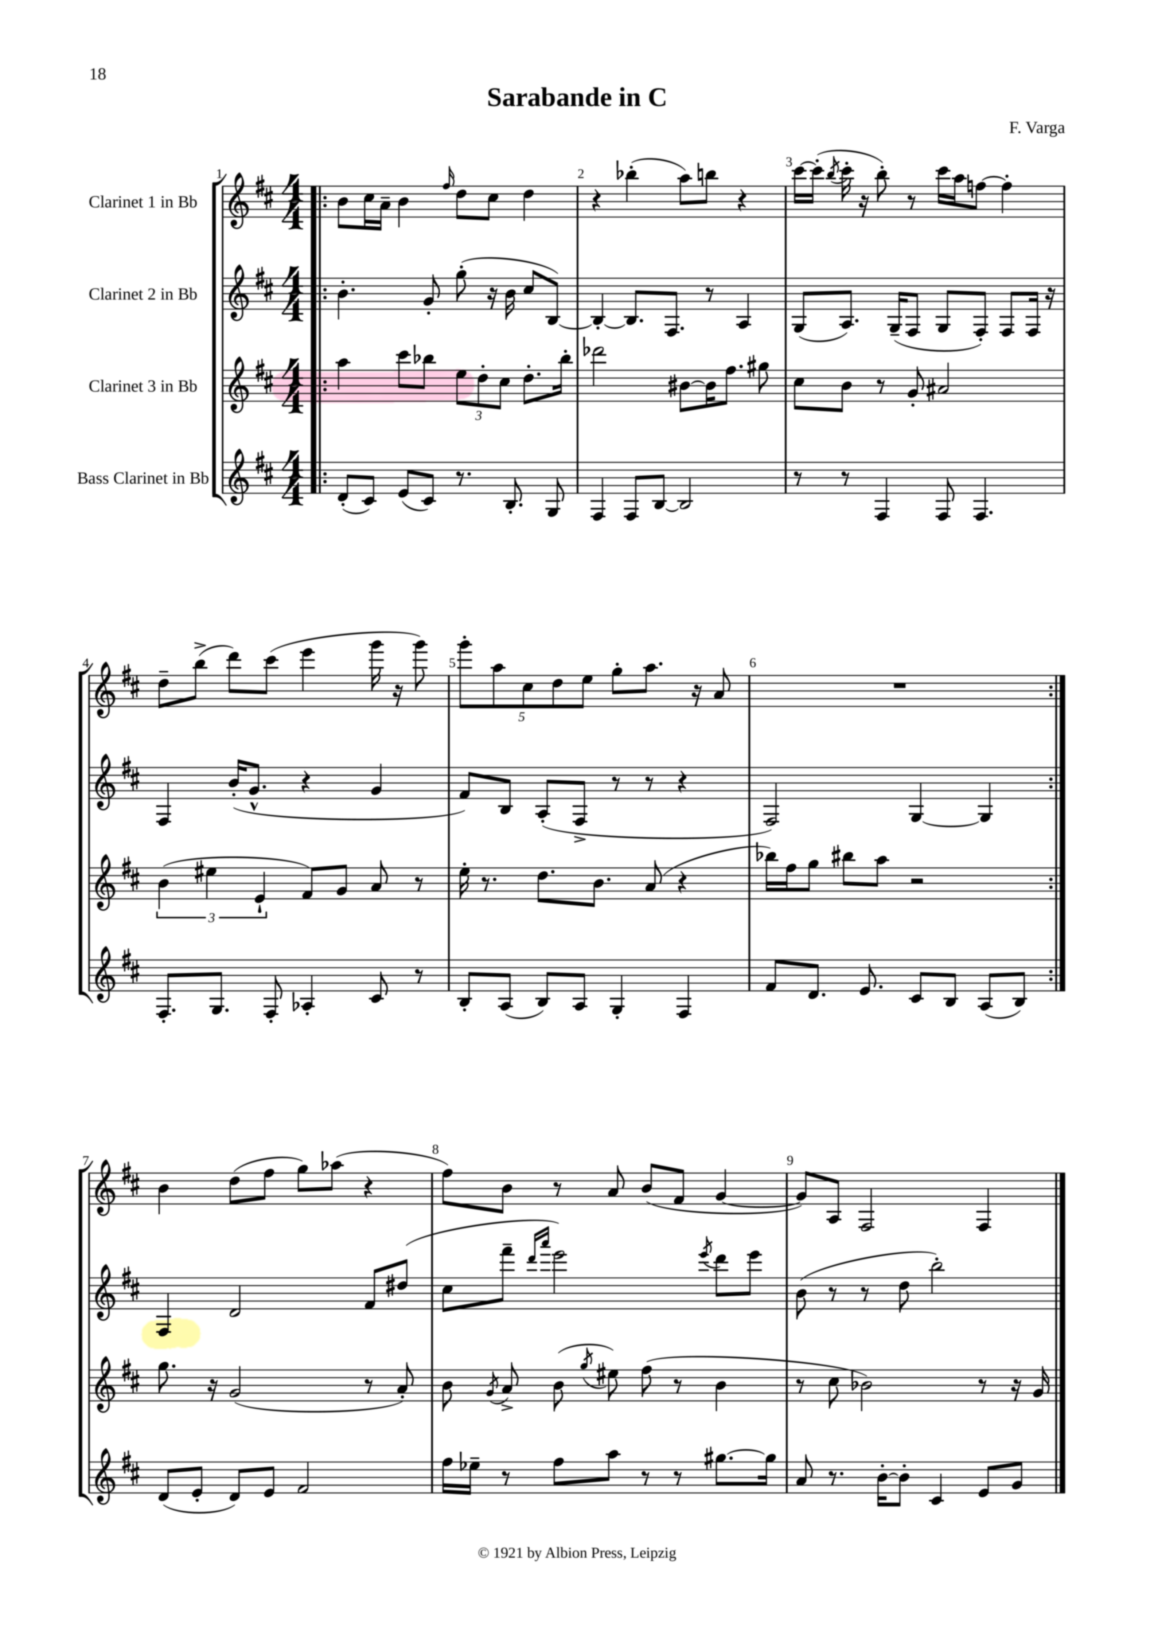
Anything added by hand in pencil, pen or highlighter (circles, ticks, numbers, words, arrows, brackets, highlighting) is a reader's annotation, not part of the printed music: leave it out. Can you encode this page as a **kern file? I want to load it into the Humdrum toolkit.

**kern	**kern	**kern	**kern
*part4	*part3	*part2	*part1
*staff4	*staff3	*staff2	*staff1
*I"Bass Clarinet in Bb	*I"Clarinet 3 in Bb	*I"Clarinet 2 in Bb	*I"Clarinet 1 in Bb
*clefG2	*clefG2	*clefG2	*clefG2
*k[f#c#]	*k[f#c#]	*k[f#c#]	*k[f#c#]
*M4/4	*M4/4	*M4/4	*M4/4
=1!|:	=1!|:	=1!|:	=1!|:
(8d'/L	4aa\	4.b'\	8b\L
8c#/J)	.	.	16cc#\L
.	.	.	16a~\JJ
(8e/L	8ccc#\L	.	4b\
8c#/J)	8bb-X\J	8g'/	.
.	.	.	16qqff#/
8.r	12ee\L	(8gg'\	8dd\L
.	12dd'\	.	.
.	.	16r	8cc#\J
.	12cc#\J	.	.
8.B'/	.	16b\	.
.	8.dd'\L	8cc#/L	4dd\
8G/	.	[8B/J)	.
.	16bb-'\Jk	.	.
=2	=2	=2	=2
4F#/	2ddd-X\	4B'/_	4r
8F#/L	.	8.B/L]	(4bb-X'\
[8B/J	.	.	.
.	.	8.F#/J	.
2B/]	[8b#X\L	.	8aa\L)
.	16b#\K]	8r	8bbn\J
.	8.ff#\J	.	.
.	.	4A/	4r
.	8gg#X\	.	.
=3	=3	=3	=3
8r	8cc#\L	(8G/L	[16ccc#\LL
.	.	.	(16ccc#'\JJ]
.	.	.	8qbb/
8r	8b\J	8.A/J)	16ccc#'\
.	.	.	16r
4F#/	8r	.	8bb'\)
.	.	(16G~/KL	.
.	8g'/	8F#/J	8r
8F#/	2a#X/	8G/L	16ccc#\LL
.	.	.	16aa\J
4.F#/	.	8F#'/J)	[8ffn\J
.	.	8F#/L	4ff'\]
.	.	16F#/Jk	.
.	.	16r	.
!!LO:LB:g=z
=4	=4	=4	=4
8.F#'/L	(6b\	4F#/	8dd~\L
.	.	.	(8bb^\J
.	6ee#X\	.	.
8.G/J	.	.	.
.	.	(16b'/KL	8ddd\L)
.	.	8.g^^/J	.
.	6e`/	.	.
8F#'/	.	.	(8ccc#\J
4A-X'/	8f#/L)	4r	4eee\
.	8g/J	.	.
8c#/	8a/	4g/	16ggg\
.	.	.	16r
8r	8r	.	8ggg\)
=5	=5	=5	=5
8B'/L	16ee'\	8f#/L)	10ggg'\L
.	8.r	.	.
.	.	.	10aa\
(8A/J	.	8B/J	.
.	.	.	10cc#\
8B/L)	8.dd\L	(8A'/L	.
.	.	.	10dd\
8A/J	.	8F#^/J	.
.	.	.	10ee\J
.	8.b\J	.	.
4G'/	.	8r	8gg'\L
.	(8a/	8r	8.aa\J
4F#/	4r	4r	.
.	.	.	16r
.	.	.	8a/
=6	=6	=6	=6
8f#/L	16bb-X\LL)	2F#/)	1r
.	16ff#\J	.	.
8.d/J	8gg\J	.	.
.	8bb#X\L	.	.
8.e/	.	.	.
.	8aa\J	.	.
8c#/L	2r	[4G/	.
8B/J	.	.	.
(8A/L	.	4G/]	.
8B/J)	.	.	.
!!LO:LB:g=z
=7:|!	=7:|!	=7:|!	=7:|!
(8d/L	8.gg\	4F#/	4b\
8e'/J	.	.	.
.	16r	.	.
8d/L)	(2g/	2d/	(8dd\L
8e/J	.	.	8ff#\J
2f#/	.	.	8gg\L)
.	.	.	(8aa-X\J
.	8r	8f#/L	4r
.	8a'/)	(8dd#X/J	.
=8	=8	=8	=8
16ff#\LL	8b\	8cc#\L	8ff#\L)
16ee-X~\JJ	.	.	.
.	8qg/	.	.
8r	8a^/	8fff#~\J	8b\J
.	.	16qqddd/LL	.
.	.	16qqaaa/JJ	.
8ff#\L	(8b\	2eee\)	8r
.	8qgg/	.	.
8aa\J	8ee#X\)	.	8a/
8r	(8ff#\	.	(8b/L
8r	8r	.	8f#/J
.	.	8qeee/	.
[8.gg#X\L	4b\	8ddd\L	[4g/
.	.	8eee\J	.
16gg#\Jk]	.	.	.
=9	=9	=9	=9
8a/	8r	(8b\	8g/L])
8.r	8cc#\	8r	8A/J
.	2b-X\)	8r	2F#/
[16b'\KL	.	.	.
8b'\J]	.	8dd\	.
4c#/	.	2bb'\)	.
8e/L	8r	.	4F#/
8g/J	16r	.	.
.	16g/	.	.
==	==	==	==
*-	*-	*-	*-
